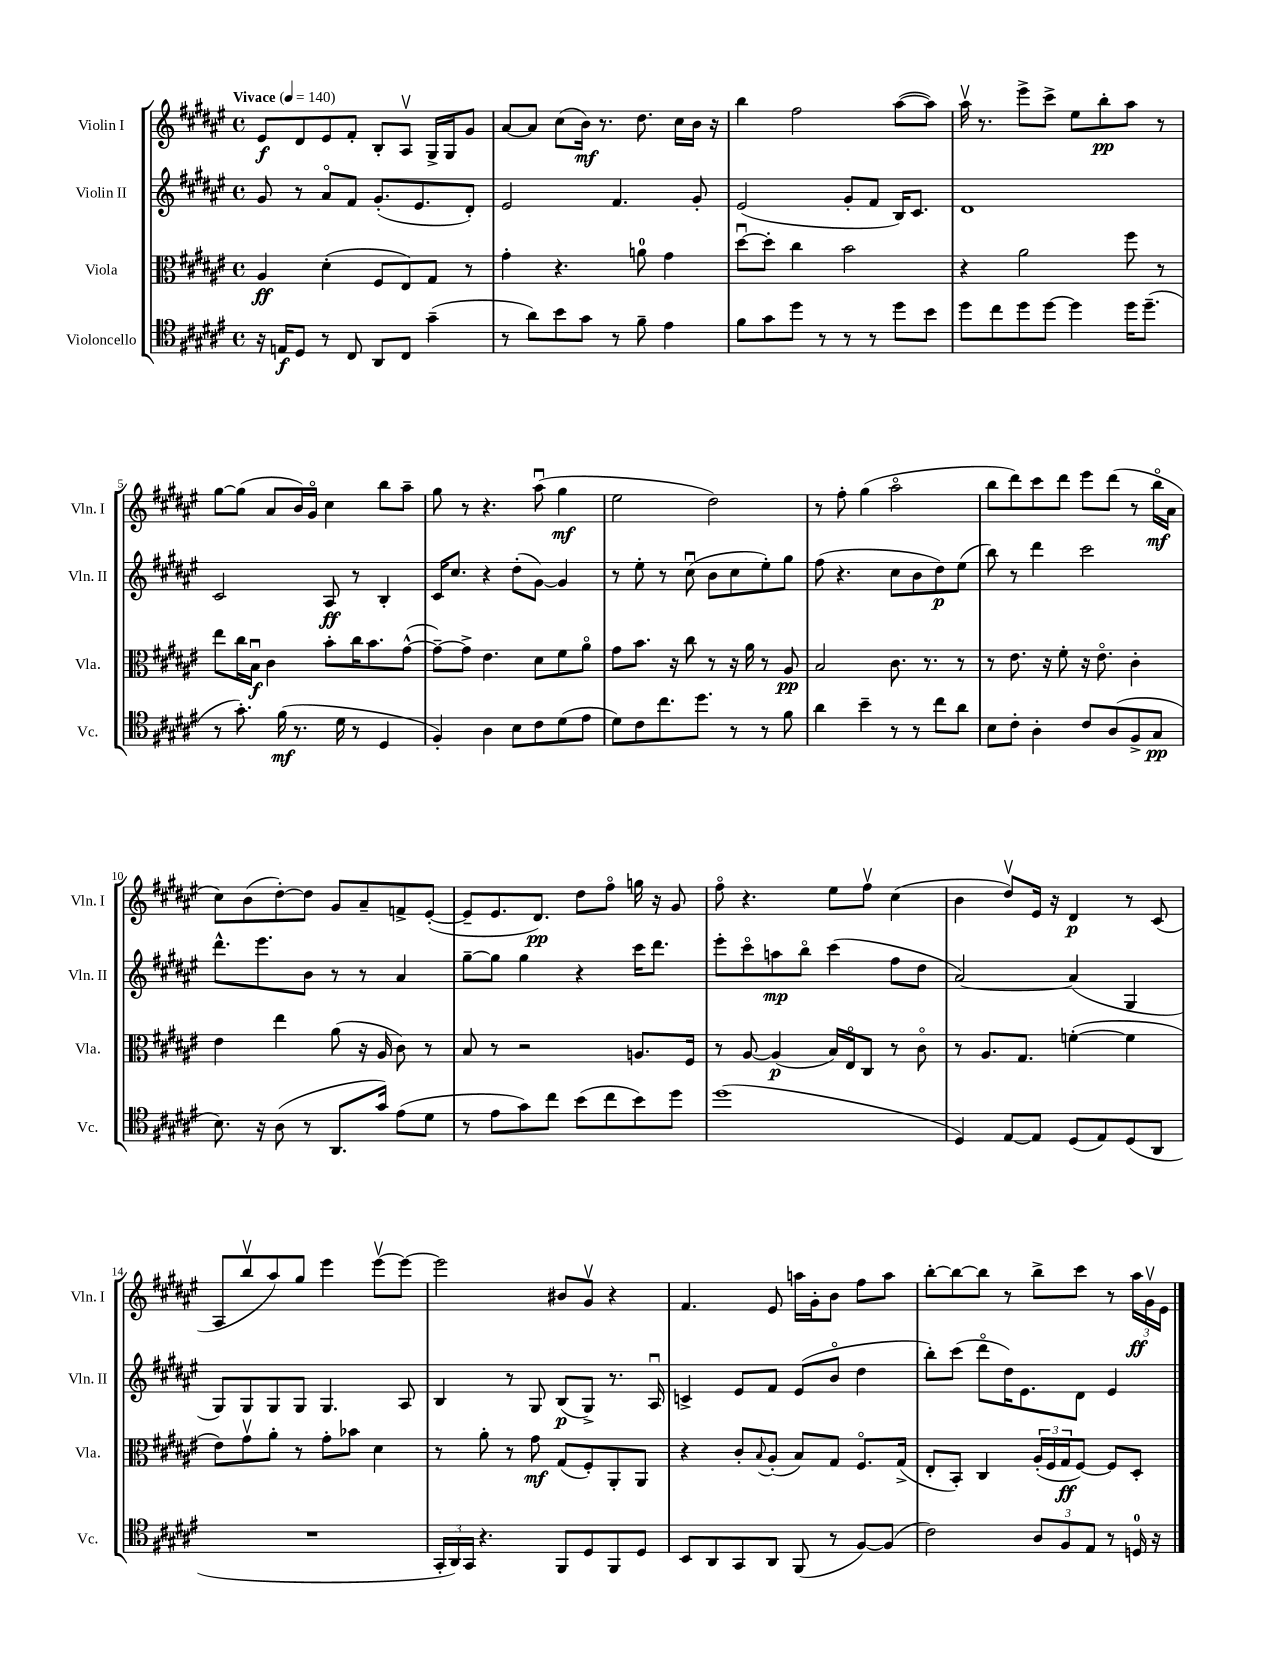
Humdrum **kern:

**kern	**kern	**kern	**kern
*staff4	*staff3	*staff2	*staff1
*clefC4	*clefC3	*clefG2	*clefG2
*k[f#c#g#d#a#e#]	*k[f#c#g#d#a#e#]	*k[f#c#g#d#a#e#]	*k[f#c#g#d#a#e#]
*M4/4	*M4/4	*M4/4	*M4/4
*met(c)	*met(c)	*met(c)	*met(c)
*MM140	*MM140	*MM140	*MM140
16r	4A#	8g#	8e#
16E	.	.	.
8D#	.	8r	8d#
8r	(4d#'	8a#o	8e#
8C#	.	8f#	8f#'
8AA#	8F#	(8.g#'	8B'
8C#	8E#)	.	8A#v
.	.	8.e#	.
(4g#~	8G#	.	16G#^
.	.	.	16G#
.	8r	8d#')	8g#
=	=	=	=
8r	4g#'	2e#	[8a#
8a#)	.	.	8a#]
8b	4.r	.	(8cc#
8g#	.	.	16b)
.	.	.	8.r
8r	.	4.f#	.
8f#~	8a	.	8.dd#
4e#	4g#	.	.
.	.	.	16cc#
.	.	8g#'	16b
.	.	.	16r
=	=	=	=
8f#	[8dd#u	(2e#	4bb
8g#	8dd#']	.	.
8dd#	4cc#	.	2ff#
8r	.	.	.
8r	2b	8g#'	.
8r	.	8f#	.
8dd#	.	16B)	([8aa#
.	.	8.c#	.
8b	.	.	8aa#])
=	=	=	=
8dd#	4r	1d#	16aa#v
.	.	.	8.r
8cc#	.	.	.
8dd#	2a#	.	8eee#^
[8dd#	.	.	8ccc#^
4dd#]	.	.	8ee#
.	.	.	8bb'
16dd#	8ff#	.	8aa#
(8.dd#~	.	.	.
.	8r	.	8r
=	=	=	=
8r	8ee#	2c#	[8gg#
8.g#')	16cc#	.	(8gg#]
.	16Bu	.	.
.	4c#	.	8a#
(16f#	.	.	.
8.r	.	.	16b)
.	.	.	16g#o
.	8b'	8A#	4cc#
16d#	.	.	.
8r	16cc#	8r	.
.	8.b	.	.
4D#	.	4B'	8bb
.	([8g#^^	.	8aa#~
=	=	=	=
4F#')	8g#~_)	16c#	8gg#
.	.	8.cc#	.
.	8g#^]	.	8r
4A#	4.e#	4r	4.r
8B	.	(8dd#'	.
8c#	8d#	[8g#)	(8aa#u
(8d#	8f#	4g#]	4gg#
8e#	8a#o	.	.
=	=	=	=
8d#)	8g#	8r	2ee#
8c#	8.b	8ee#'	.
8.cc#	.	8r	.
.	16r	.	.
.	8cc#	(8cc#u	.
8.dd#	.	.	.
.	8r	8b	2dd#)
8r	16r	8cc#	.
.	16a#	.	.
8r	8r	8ee#')	.
8f#	8A#	8gg#	.
=	=	=	=
4a#	2B	(8ff#	8r
.	.	4.r	8ff#'
4b~	.	.	(4gg#
8r	8.c#	8cc#	2aa#o
8r	.	8b	.
.	8.r	.	.
8cc#	.	8dd#)	.
8a#	8r	(8ee#	.
=	=	=	=
8B	8r	8bb)	8bb
8c#'	8.e#	8r	8ddd#)
4A#'	.	4ddd#	8ccc#
.	16r	.	.
.	8f#'	.	8ddd#
8c#	16r	2ccc#	8eee#
.	8.e#o	.	.
(8A#	.	.	(8ddd#
8F#^	4c#'	.	8r
8G#	.	.	16bbo
.	.	.	16a#
=	=	=	=
8.B)	4e#	8.ddd#^^	8cc#)
.	.	.	(8b
16r	.	8.eee#	.
(8A#	4ee#	.	[8dd#')
8r	.	8b	8dd#]
8.AA#	(8a#	8r	8g#
.	16r	8r	8a#~
16g#)	16A#	.	.
(8e#	8c#)	4a#	8f^
8d#	8r	.	([8e#'
=	=	=	=
8r	8B	[8gg#~	8e#~]
8e#	8r	8gg#]	8.e#
8g#)	2r	4gg#	.
.	.	.	8.d#)
8cc#	.	.	.
(8b	.	4r	8dd#
8cc#	.	.	8ff#o
8b)	8.A	16ccc#	16gg
.	.	8.ddd#	16r
8dd#	.	.	8g#
.	16F#	.	.
=	=	=	=
(1dd#	8r	8eee#'	8ff#o
.	[8A#	8ccc#o	4.r
.	(4A#]	8aa	.
.	.	8bbo	.
.	16B)	(4ccc#	8ee#
.	16E#o	.	.
.	8C#	.	8ff#v
.	8r	8ff#	(4cc#
.	8c#o	8dd#	.
=	=	=	=
4D#)	8r	[2a#)	4b
.	8.A#	.	.
[8E#	.	.	8dd#v)
.	8.G#	.	.
8E#]	.	.	16e#
.	.	.	16r
(8D#	([4f'	(4a#]	4d#
8E#)	.	.	.
(8D#	4f]	4G#	8r
8AA#	.	.	(8c#
=	=	=	=
1r	8e#)	8G#)	8A#
.	8g#v	8G#	8bbv
.	8a#'	8G#	8aa#)
.	8r	8G#	8gg#
.	8g#'	4.G#	4eee#
.	8b-	.	.
.	4d#	.	[8eee#v
.	.	8A#	8eee#_
=	=	=	=
24GG#'	8r	4B	2eee#]
24AA#)	.	.	.
24GG#	.	.	.
4.r	8a#'	.	.
.	8r	8r	.
.	8g#	8G#	.
8FF#	(8G#	(8B	8b#
8D#	8F#')	8G#^)	8g#v
8FF#	8AA#'	8.r	4r
8D#	8AA#	.	.
.	.	16A#u	.
=	=	=	=
8BB	4r	4c^	4.f#
8AA#	.	.	.
8GG#	8c#'	8e#	.
.	8qqB	.	.
8AA#	(8A#'	8f#	8e#
(8FF#	8B)	(8e#	16aa
.	.	.	16g#'
8r	8G#	8bo	8b
[8F#)	8.F#o	4dd#	8ff#
(8F#]	.	.	8aa
.	(16G#^	.	.
=	=	=	=
2c#)	8E#'	8bb')	[8bb'
.	8BB')	(8ccc#	8bb_
.	4C#	8ddd#o	8bb]
.	.	16dd#)	8r
.	.	8.e#	.
12A#	(24A#'	.	8bb^
.	24F#	.	.
12F#	24G#	.	.
.	[8F#)	8d#	8ccc#
12E#	.	.	.
8r	8F#]	4e#	8r
16D	8D#'	.	24aa#
.	.	.	24g#v
16r	.	.	.
.	.	.	24e#
==	==	==	==
*-	*-	*-	*-
